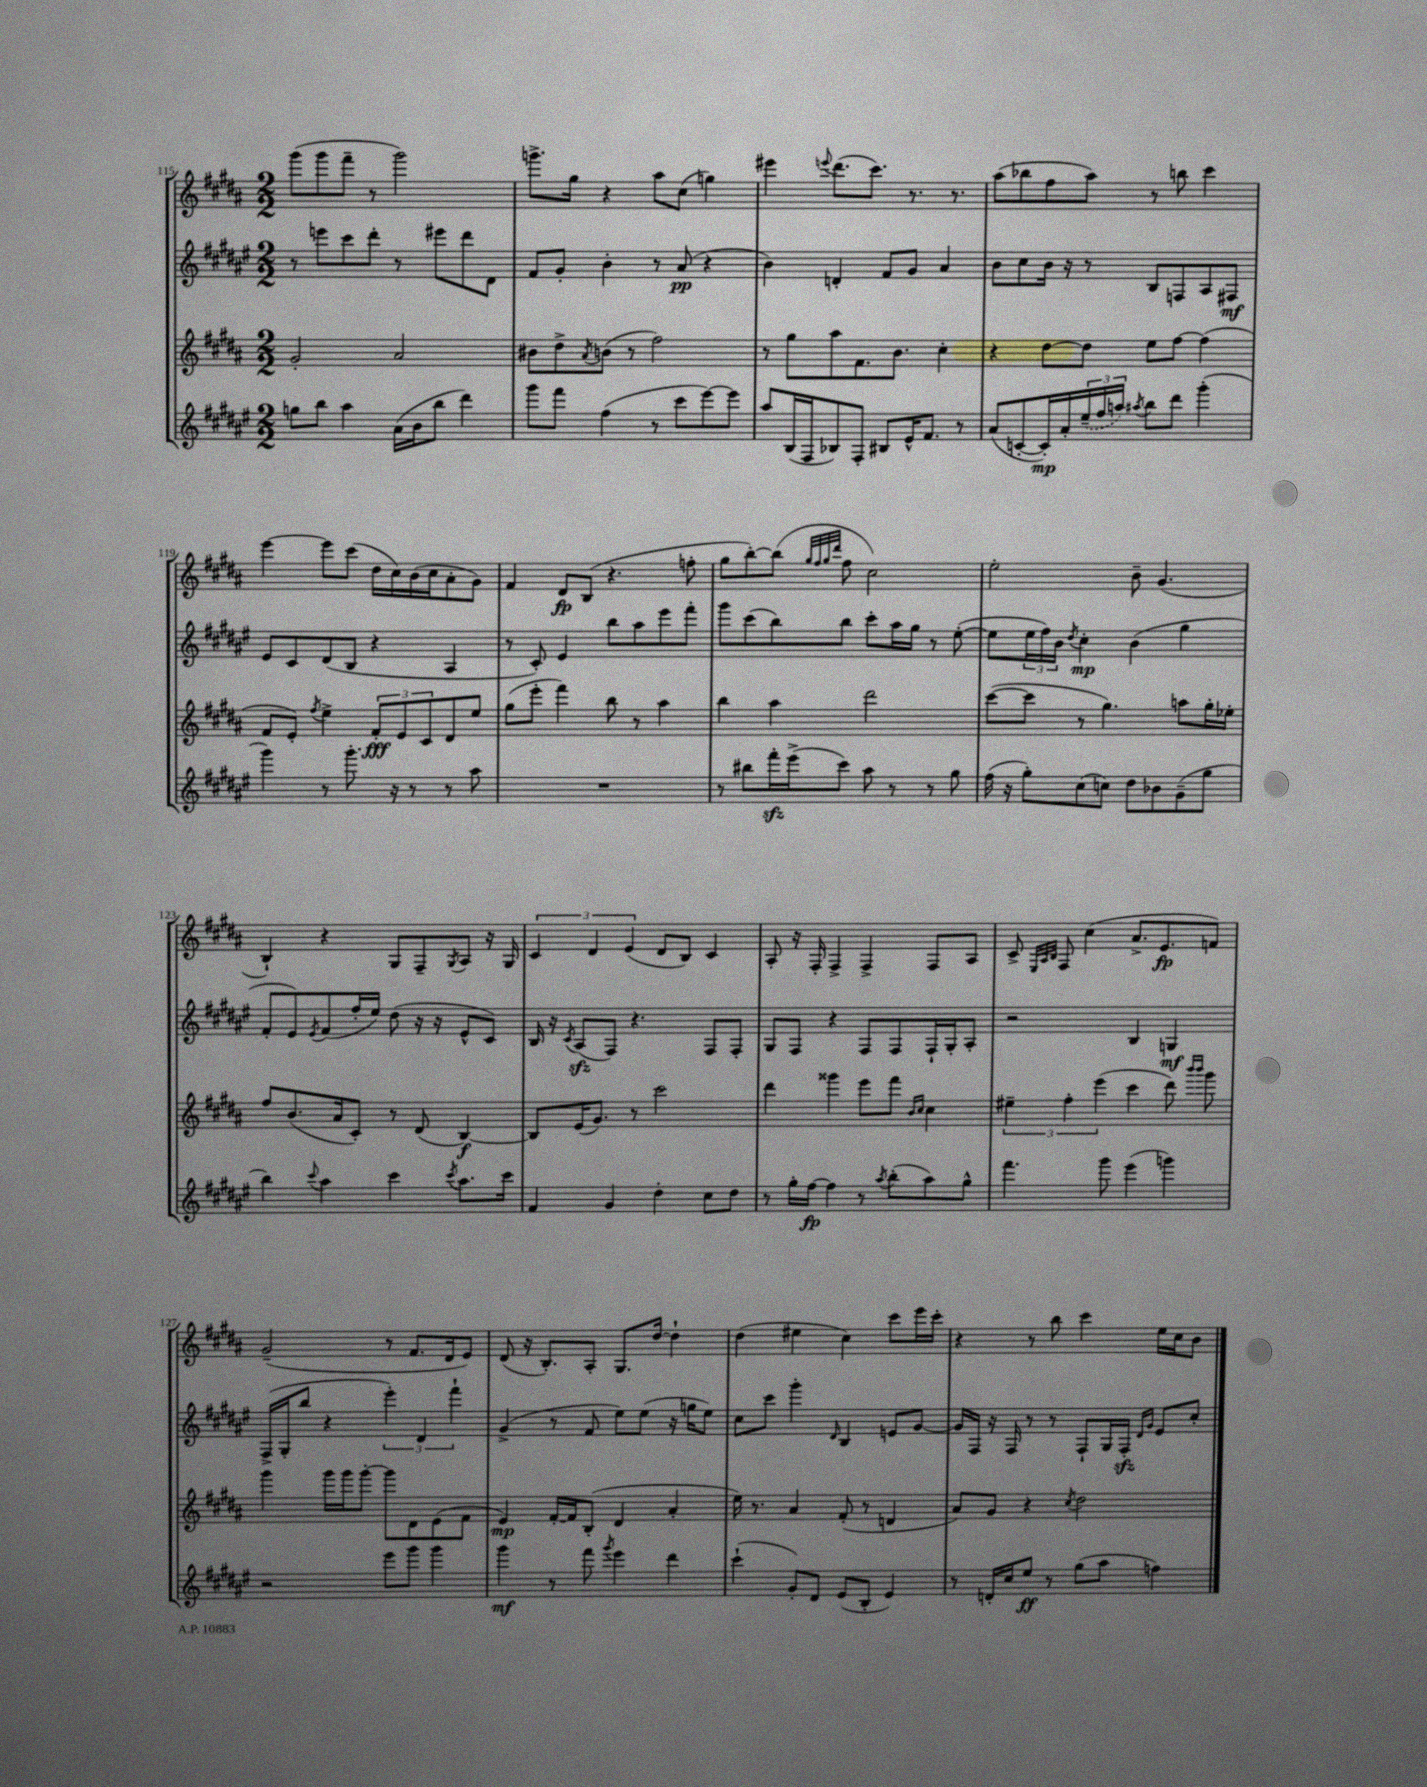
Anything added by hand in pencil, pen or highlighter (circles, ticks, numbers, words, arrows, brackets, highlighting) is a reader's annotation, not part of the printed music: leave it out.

**kern	**kern	**kern	**kern
*staff4	*staff3	*staff2	*staff1
*clefG2	*clefG2	*clefG2	*clefG2
*k[f#c#g#d#a#e#]	*k[f#c#g#d#a#]	*k[f#c#g#d#a#e#]	*k[f#c#g#d#a#]
*M2/2	*M2/2	*M2/2	*M2/2
8gg\L	2g#'/	8r	(8ggg#\L
8bb\J	.	8eee\L	8ggg#\
4aa#\	.	8ccc#\	8fff#~\J
.	.	8ddd#'\J	8r
(16a#\LL	2a#/	8r	2ggg#\)
16b\J	.	.	.
8bb\J	.	8eee#\L	.
4ddd#\)	.	8ddd#\	.
.	.	8d#\J	.
=	=	=	=
8ggg#\L	8b#\L	8f#/L	8.ggg^\L
8fff#\J	8dd#^\	8g#'/J	.
.	.	.	16gg#\Jk
.	8qa#/	.	.
(4ff#\	(8b\J	4b'\	4r
.	8r	.	.
8r	2ff#\)	8r	8aa#\L
8ccc#\L	.	(8a#/	(8cc#\J
[8eee#\)	.	4r	4gg\)
8eee#\]J	.	.	.
=	=	=	=
8aa#/L	8r	4b\)	4eee#\
(16B/L	8gg#\L	.	.
16F#/J	.	.	.
.	.	.	8qqeee/
8B-/)	8aa#\	4d'/	(8.ddd#\L
8F#'/J	8.f#\	.	.
.	.	.	8.ccc#\J)
8B#/L	.	8f#/L	.
.	8.b\J	.	.
16e#^^/K	.	8g#/J	8.r
8.f#/J	.	.	.
.	4cc#'\	4a#/	.
.	.	.	8.r
8r	.	.	.
=	=	=	=
(8a#/L	4r	8b\L	(8aa#\L
[8c'/	.	8cc#\	8bb-\
16c'/]L)	[8dd#\L	16b\Jk	8ff#\
16a#'/	.	16r	.
(24ee#~/	8dd#\]J	8r	8aa#\J)
24ff#/	.	.	.
24aa/JJ)	.	.	.
8qaa#/	.	.	.
8bb\L	8ee\L	8B/L	8r
8ddd#\J	[8ff#\J	8F/	8bb\
(4ggg#'\	(4ff#\]	8A#/	4ccc#\
.	.	8F#/J	.
=	=	=	=
4ggg#\)	8f#/L	8e#/L	[4eee\
.	8e'/J)	8c#/	.
.	8qff#/	.	.
8r	4ee^\	(8d#/	8eee\]L
8.ggg#'\	.	8B/J	(8ccc#\J
.	12f#'/L	4r	16dd#\LL
16r	.	.	16cc#\)
.	12e/	.	.
8r	.	.	(16b\
.	12c#/	.	.
.	.	.	16cc#\J
8r	8d#/	4A#/	8a#'\
8aa#\	8ee/J	.	8g#\J)
=	=	=	=
1r	(8gg#\L	8r	4f#/
.	8eee'\J	8c#'/)	.
.	4fff#\)	4e#/	8d#/L
.	.	.	(8B/J
.	8bb\	8bb\L	4.r
.	8r	8aa#\	.
.	4aa#\	8eee#\	.
.	.	8fff#'\J	8ff'\
=	=	=	=
8r	4bb\	8ggg#\L	8gg#\L
8bb#\L	.	(8ccc#\	[8bb'\)
16fff#'\L	4aa#\	8bb\)	(8bb\]J
(16eee#^\J	.	.	.
.	.	.	32qqgg#/LLL
.	.	.	32qqff#/
.	.	.	32qqgg#/
.	.	.	32qqddd#/JJJ
8ccc#\J)	.	8bb\J	8ff#\
8aa#\	2ddd#\	8ccc#'\L	2cc#\)
8r	.	16aa#\L	.
.	.	16gg#\JJ	.
8r	.	8r	.
8gg#\	.	([8ee#'\	.
=	=	=	=
(16ff#\	([8ccc#\L	8ee#\]L	2ee'\
16r	.	.	.
8gg#'\L)	8ccc#\]J	24ee#\L	.
.	.	24ff#\)	.
.	.	24b\JJ	.
.	.	8qdd#/	.
(8cc#\	8r	4cc#'\	.
8cc\J)	4.gg#\)	.	.
8dd#\L	.	(4b\	8b~\
8b-\	.	.	(4.g#/
(8g#~\	8aa\L	4gg#\	.
8gg#\J	16gg#'\L	.	.
.	16ee-'\JJ	.	.
=	=	=	=
4bb\)	8ff#/L	8f#'/L	4B`/)
.	(8.b/	8e#/)	.
8qqccc#/	.	8qe#/	.
4aa#\	.	(8f#/	4r
.	16a#/k	.	.
.	8c#'/J)	16ff#'/L	.
.	.	16ee#/JJ)	.
4ccc#\	8r	(8dd#\	8G#/L
.	(8d#/	16r	8F#~/
.	.	16r	.
8qccc#/	.	.	8qG#/
8.aa#\L	[4B/)	8e#^^/L	8A#/J
.	.	8c#/J)	16r
16ccc#\Jk	.	.	16G#/
=	=	=	=
4f#/	8B/]L	16B/	6c#/
.	.	16r	.
.	.	8qc#/	.
.	(16e/K	(8A#/L	.
.	.	.	6d#/
.	8.g#/J)	.	.
4g#/	.	8F#/J)	.
.	.	.	(6e/
.	8r	4.r	.
4dd#'\	2ccc#\	.	8d#/L
.	.	.	8B/J)
8cc#\L	.	8F#/L	4c#/
8dd#\J	.	8F#'/J	.
=	=	=	=
8r	4ddd#\	8G#/L	8A#'/
16gg#'\LL	.	8F#/J	16r
[16ff#\JJ	.	.	16F#'/
4ff#\]	4ggg##\	4r	4F#^/
8r	8eee\L	8F#/L	4F#^/
8qaa#/	.	.	.
(8bb'\L	8fff#\J	8F#/	.
.	16qqb/LL	.	.
.	16qqcc#/JJ	.	.
8aa#\)	4cc#\	16F#`/L	8F#/L
.	.	16G#'/J	.
8gg#^^\J	.	8A#'/J	8A#/J
=	=	=	=
4.fff#\	6ee#~\	2r	8c#^/
.	.	.	32qqE/LLL
.	.	.	32qqA#/
.	.	.	32qqB/JJJ
.	.	.	8F#/
.	6ff#'\	.	.
.	.	.	(4cc#\
.	(6eee\	.	.
8ggg#\	.	.	.
(4eee#\	4ccc#\	4B/	8.a#^/L
.	.	.	8.e/
4ggg\)	8ddd#\)	4G/	.
.	16qqbbb/LL	.	.
.	16qqbbb/JJ	.	.
.	8ggg#\	.	8f/J)
=	=	=	=
2r	4ggg#\	(16F#^/LL	(2g#~/
.	.	16G#'/J	.
.	.	8bb/J	.
.	16ggg#\LL	4r	.
.	16ggg#\J	.	.
.	[8ggg#'\J	.	.
8eee#\L	8ggg#\]L	6eee#'\)	8r
8ggg#\J	8d#\	.	8.f#/L
.	.	6d#/	.
4ggg#\	(8e\	.	.
.	.	.	16d#/k
.	.	6fff#`\	.
.	8f#\J	.	8e/J)
=	=	=	=
4ggg#\	4e/)	(4g#^/	(8d#/
.	.	.	16r
.	.	.	8.B'/L)
8r	[16f#'/LL	8r	.
.	16f#/]J	.	.
8fff#\	(8B'/J	8f#/	8A#'/J
8qggg#/	.	.	.
4eee#\	4d#/	8ee#\L)	8.G#/L
.	.	(8ee#\J	.
.	.	.	[16dd#/Jk
4ddd#\	4a#'/	16r	4dd#`\]
.	.	16gg\LK	.
.	.	8ee#\J)	.
=	=	=	=
(4ccc#`\	16ee\)	8cc#\L	(4dd#\
.	8.r	.	.
.	.	8ccc#\J	.
8g#'/L)	4a#/	4ggg#'\	4ee#\
8d#/J	.	.	.
.	.	16qqd#/	.
(8e#/L	(8f#'/	4B/	4cc#\)
8B'/J	8r	.	.
4e#/)	4d/	8e/L	8ccc#\L
.	.	[8g#/J	16eee\L
.	.	.	16ccc#'\JJ
=	=	=	=
8r	8a#/L)	16g#/]LL	4r
.	.	16F#/JJ	.
16d'/LL	8g#/J	16r	.
16cc#/J	.	16F#/	.
8ee#/J	4r	8r	8r
8r	.	8r	8bb\
.	8qcc#/	.	.
(8gg#\L	2dd#\	8F#`/L	4ccc#\
8aa#\J	.	16G#/L	.
.	.	16F#'/JJ	.
.	.	16qqd#/LL	.
.	.	16qqg#/JJ	.
4ff\)	.	8e#/L	16ee\LL
.	.	.	16cc#\J
.	.	8cc#'/J	8b\J
==	==	==	==
*-	*-	*-	*-
